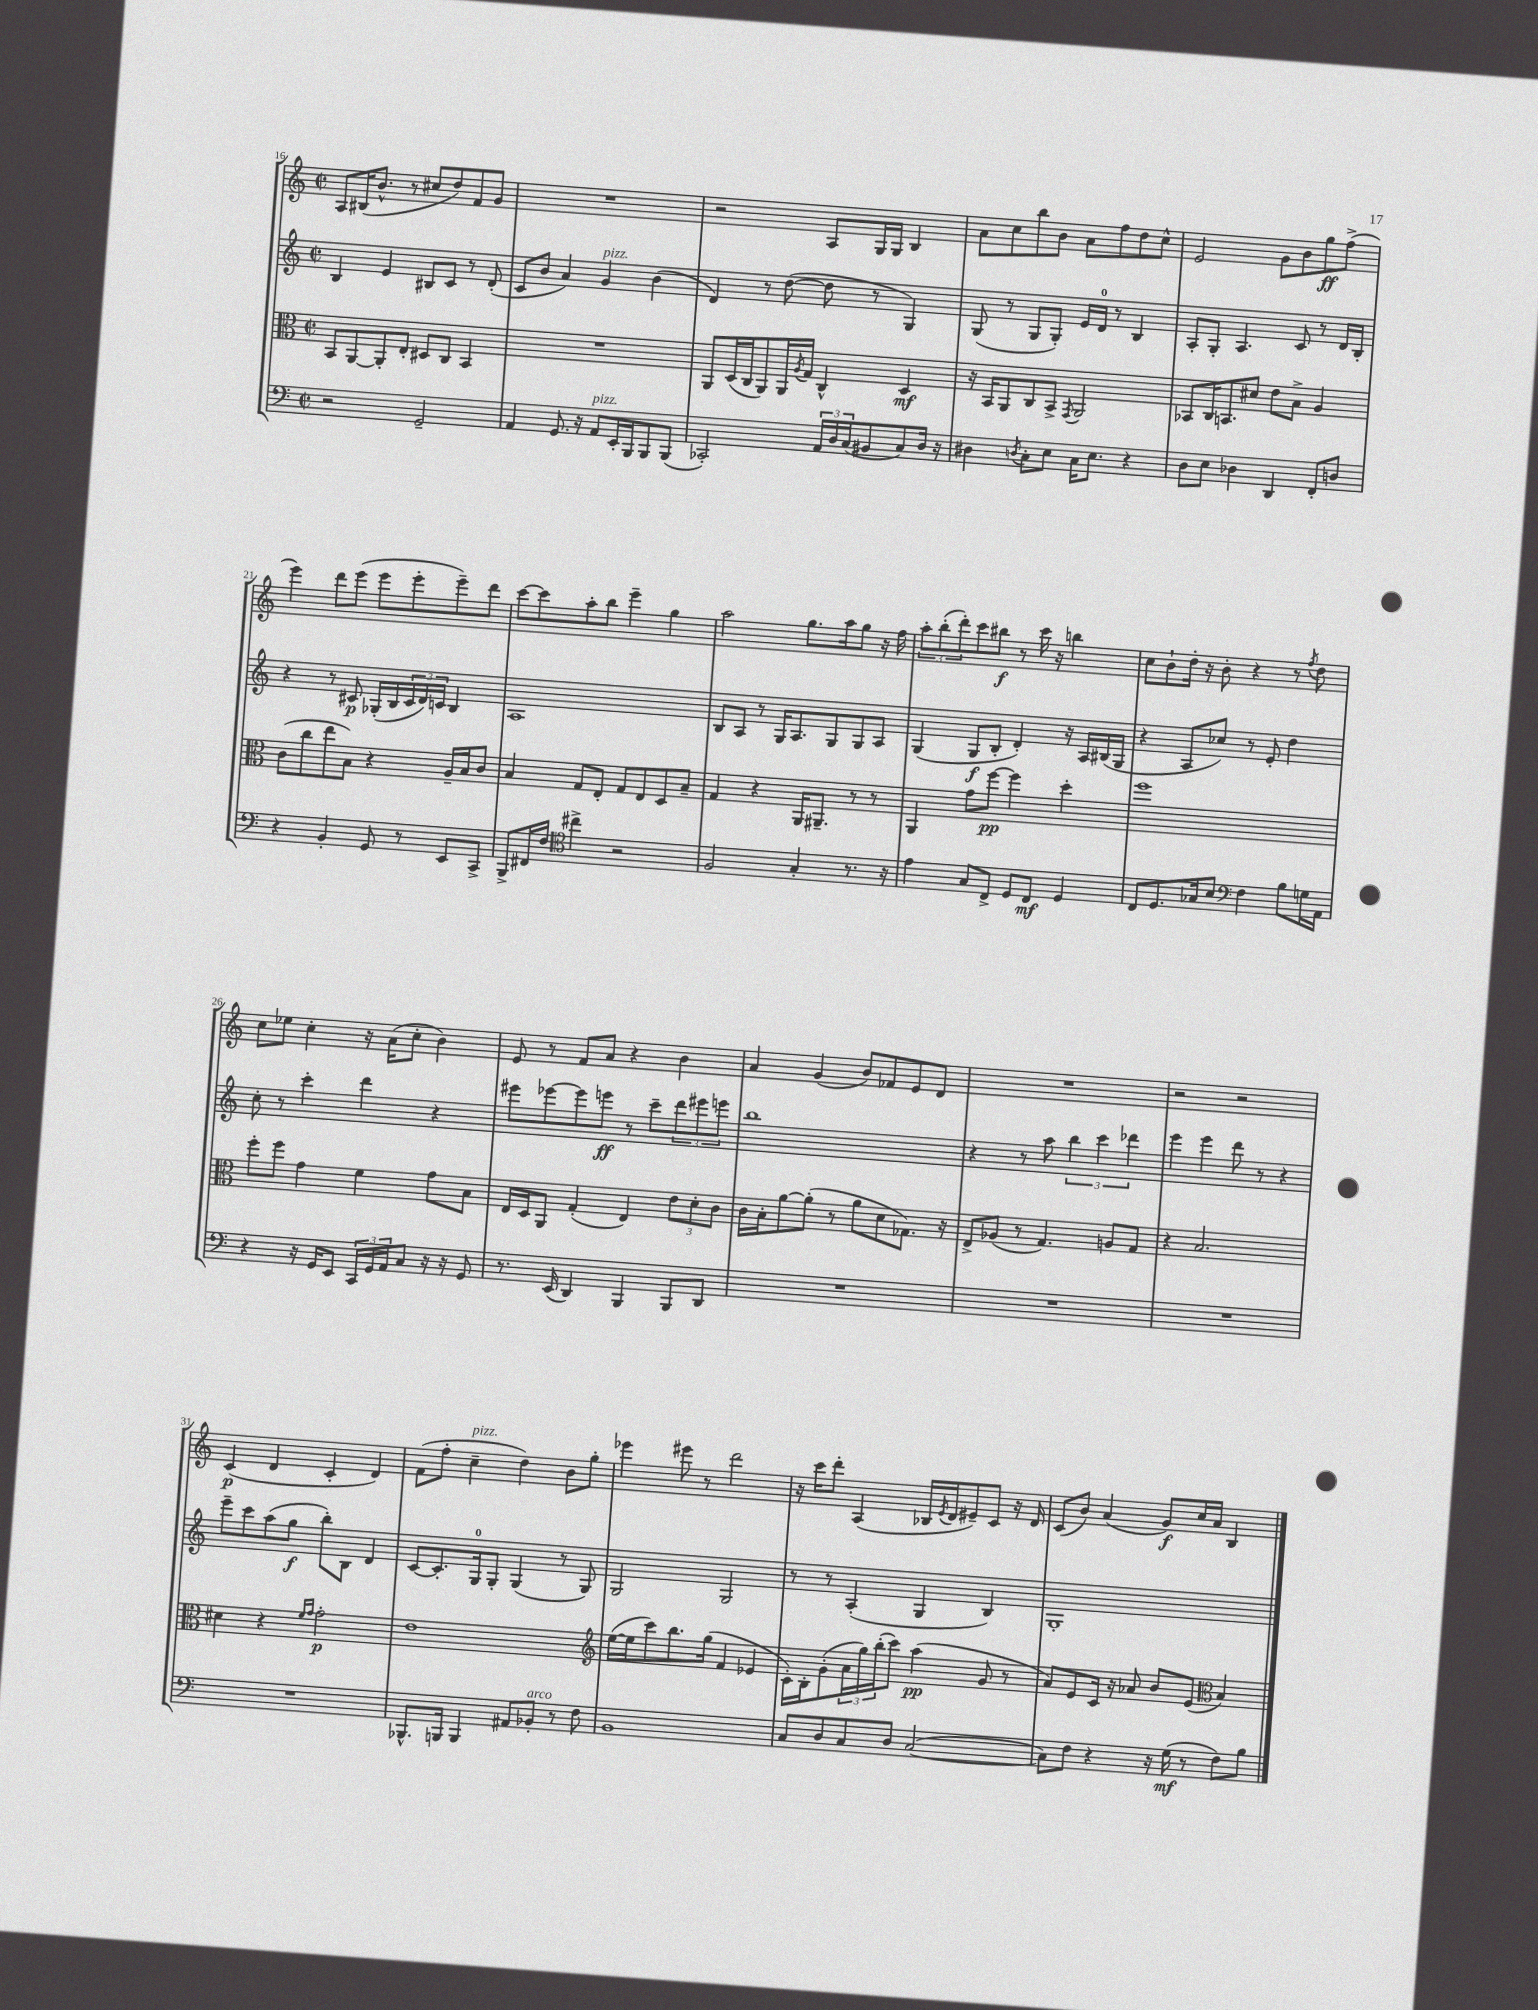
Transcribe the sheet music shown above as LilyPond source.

<<
\new StaffGroup <<
\new Staff = "s0" {
    \clef treble \key c \major \defaultTimeSignature \time 2/2
    a8 bis16( b'8.-^ r8 cis''8 d''8) f'8 g'8 |
    R1 |
    r2 a8 g16 g16 b4 |
    a'8 c''8 b''8 b'8 a'8 f''8 d''8 c''8-^ |
    e'2 g'8 b'8 g''8\ff f''8->( |
    e'''4) d'''8 e'''8( e'''8 e'''8-. e'''8--) d'''8 |
    c'''8~ c'''8 a''8-. b''8 e'''4-- g''4 |
    a''2 g''8. a''16 g''8 r16 f''16 |
    \tuplet 3/2 { a''8-. b''8-.( d'''8-.) } c'''8 bis''8\f r8 c'''16 r16 b''4 |
    c''8 b'8-! d''16-. r16 b'8-. r4 r8 \acciaccatura { f''8 } d''8 |
    c''8 ees''8 c''4-. r16 a'16( c''8-. b'4) |
    e'8 r8 f'8 a'8 r4 b'4 |
    a'4 g'4( b'8) fes'8 e'8 d'8 |
    R1 |
    r2 r2 |
    c'4\p( d'4 c'4-. d'4) |
    f'8( f''8-. c''4--^\markup { \italic "pizz." } d''4) b'8 g''8-. |
    ees'''4 eis'''8 r8 d'''2 |
    r16 c'''16 d'''8-. a4( bes16 \acciaccatura { e'8 } d'16 eis'8--) c'8 r16 d'16 |
    c'8( b'8) a'4( g'8\f) c''16 a'16 b4 \bar "|." |
}
\new Staff = "s1" {
    \clef treble \key c \major \defaultTimeSignature \time 2/2
    b4 e'4 bis8 c'8 r8 d'8-.( |
    c'8 b'8 a'4) g'4^\markup { \italic "pizz." } b'4( |
    d'4) r8 d''8~( d''8 r8 g4) |
    g8( r8 g8 g8-.) e'16 d'16-0 r8 b4 |
    a8-. g8-. a4. c'8 r8 d'16 b16-. |
    r4 r8 cis'8\p ges16-.( b16 \tuplet 3/2 { cis'16 d'16) c'16 } b4 |
    a1 |
    b8 a8 r8 g16 a8. g8 g8 a8 |
    g4( g8\f b8-. d'4-.) r16 a16 bis16( g16 |
    r4 a8 ces''8) r8 e'8-. d''4 |
    c''8-. r8 c'''4-. d'''4 r4 |
    eis'''8 ees'''8~ ees'''8 e'''8\ff r8 c'''8-- \tuplet 3/2 { d'''8 eis'''8 e'''8 } |
    b''1 |
    r4 r8 a''8 \tuplet 3/2 { b''4 c'''4 des'''4 } |
    e'''4 e'''4 d'''8 r8 r4 |
    e'''8-- c'''8 a''8( g''8\f b''8-.) b8 d'4 |
    c'8~ c'8.-. g16-0 g8-. g4( r8 g8) |
    g2 g2 |
    r8 r8 a4-.( g4 b4) |
    g1-. \bar "|." |
}
\new Staff = "s2" {
    \clef alto \key c \major \defaultTimeSignature \time 2/2
    b,8 a,8~ a,8-. e8-. dis8 c8 b,4 |
    R1 |
    a,8 d16( c16 a,8) a,16 \acciaccatura { a8 } g16 c4-^ d4\mf |
    r16 b,16 a,8 c8 b,8-> \acciaccatura { g,8 } a,2 |
    bes,8 c16 b,8. dis'8 e'8 b8-> a4 |
    c'8( c''8 e''8 b8) r4 a16-- b16 c'8 |
    b4 g8 e8-. g8 e8 d8 b8-- |
    g4 r4 a,16 ais,8.-- r8 r8 |
    a,4 g'8 f''8~\pp f''4 d''4-. |
    f''1 |
    f''8-. f''8 g'4 f'4 g'8 b8 |
    e16 d16 a,8 g4-.( e4) \tuplet 3/2 { e'8 d'8-. c'8 } |
    c'16 b16-. a'8~ a'8-.( r8 a'8 d'8 ges8.) r16 |
    e8-> aes8( r8 g4.) a8 g8 |
    r4 b2. |
    dis'4 r4 \grace { f'16 g'16 } g'2-.\p |
    e'1 |
    \clef treble e''16~( e''16 c'''8) b''8. g''16( f'4 ees'4 |
    c'16-.) b16-. g'8-.( \tuplet 3/2 { a'16 g''16) b''16-.( } c'''8) a''4\pp( g'8 r8 |
    a'8) e'8 c'16 r16 aes'8 b'8 e'8( \clef alto b4) \bar "|." |
}
\new Staff = "s3" {
    \clef bass \key c \major \defaultTimeSignature \time 2/2
    r2 g,2-- |
    a,4 g,8. r16 a,8^\markup { \italic "pizz." } e,16-. b,,16 b,,8 b,,8( |
    ces,2-.) \tuplet 3/2 { a,16 d16 c16( } bis,8 c8) d16 r16 |
    dis4 \acciaccatura { d8 } c8-. e8 c16 e8. r4 |
    d8 e8 des4 d,4 f,8-. d8 |
    r4 b,4-. g,8 r8 e,8 c,8-> |
    b,,8-> fis,16 f16 \clef tenor cis''4-> r2 |
    f2 g4-. r8. r16 |
    e'4 g8 c8-> d8 c8\mf d4 |
    c8 d8. ges16 b8 \clef bass f4 b8 g16 a,16 |
    r4 r16 g,16 e,8 \tuplet 3/2 { c,16 g,16 a,16 } c8 r16 r16 g,8 |
    r8. e,16( d,4) b,,4 b,,8 d,8 |
    R1 |
    R1 |
    R1 |
    R1 |
    bes,,8.-^ b,,16 b,,4 ais,8 bes,8-.^\markup { \italic "arco" } r8 f8 |
    b,1 |
    c8 d8 c8 d8 c2~( |
    c8) f8 r4 r16 g16\mf( r8 f8) b8 \bar "|." |
}
>>
>>
\layout { \context { \Score currentBarNumber = #16 } }
